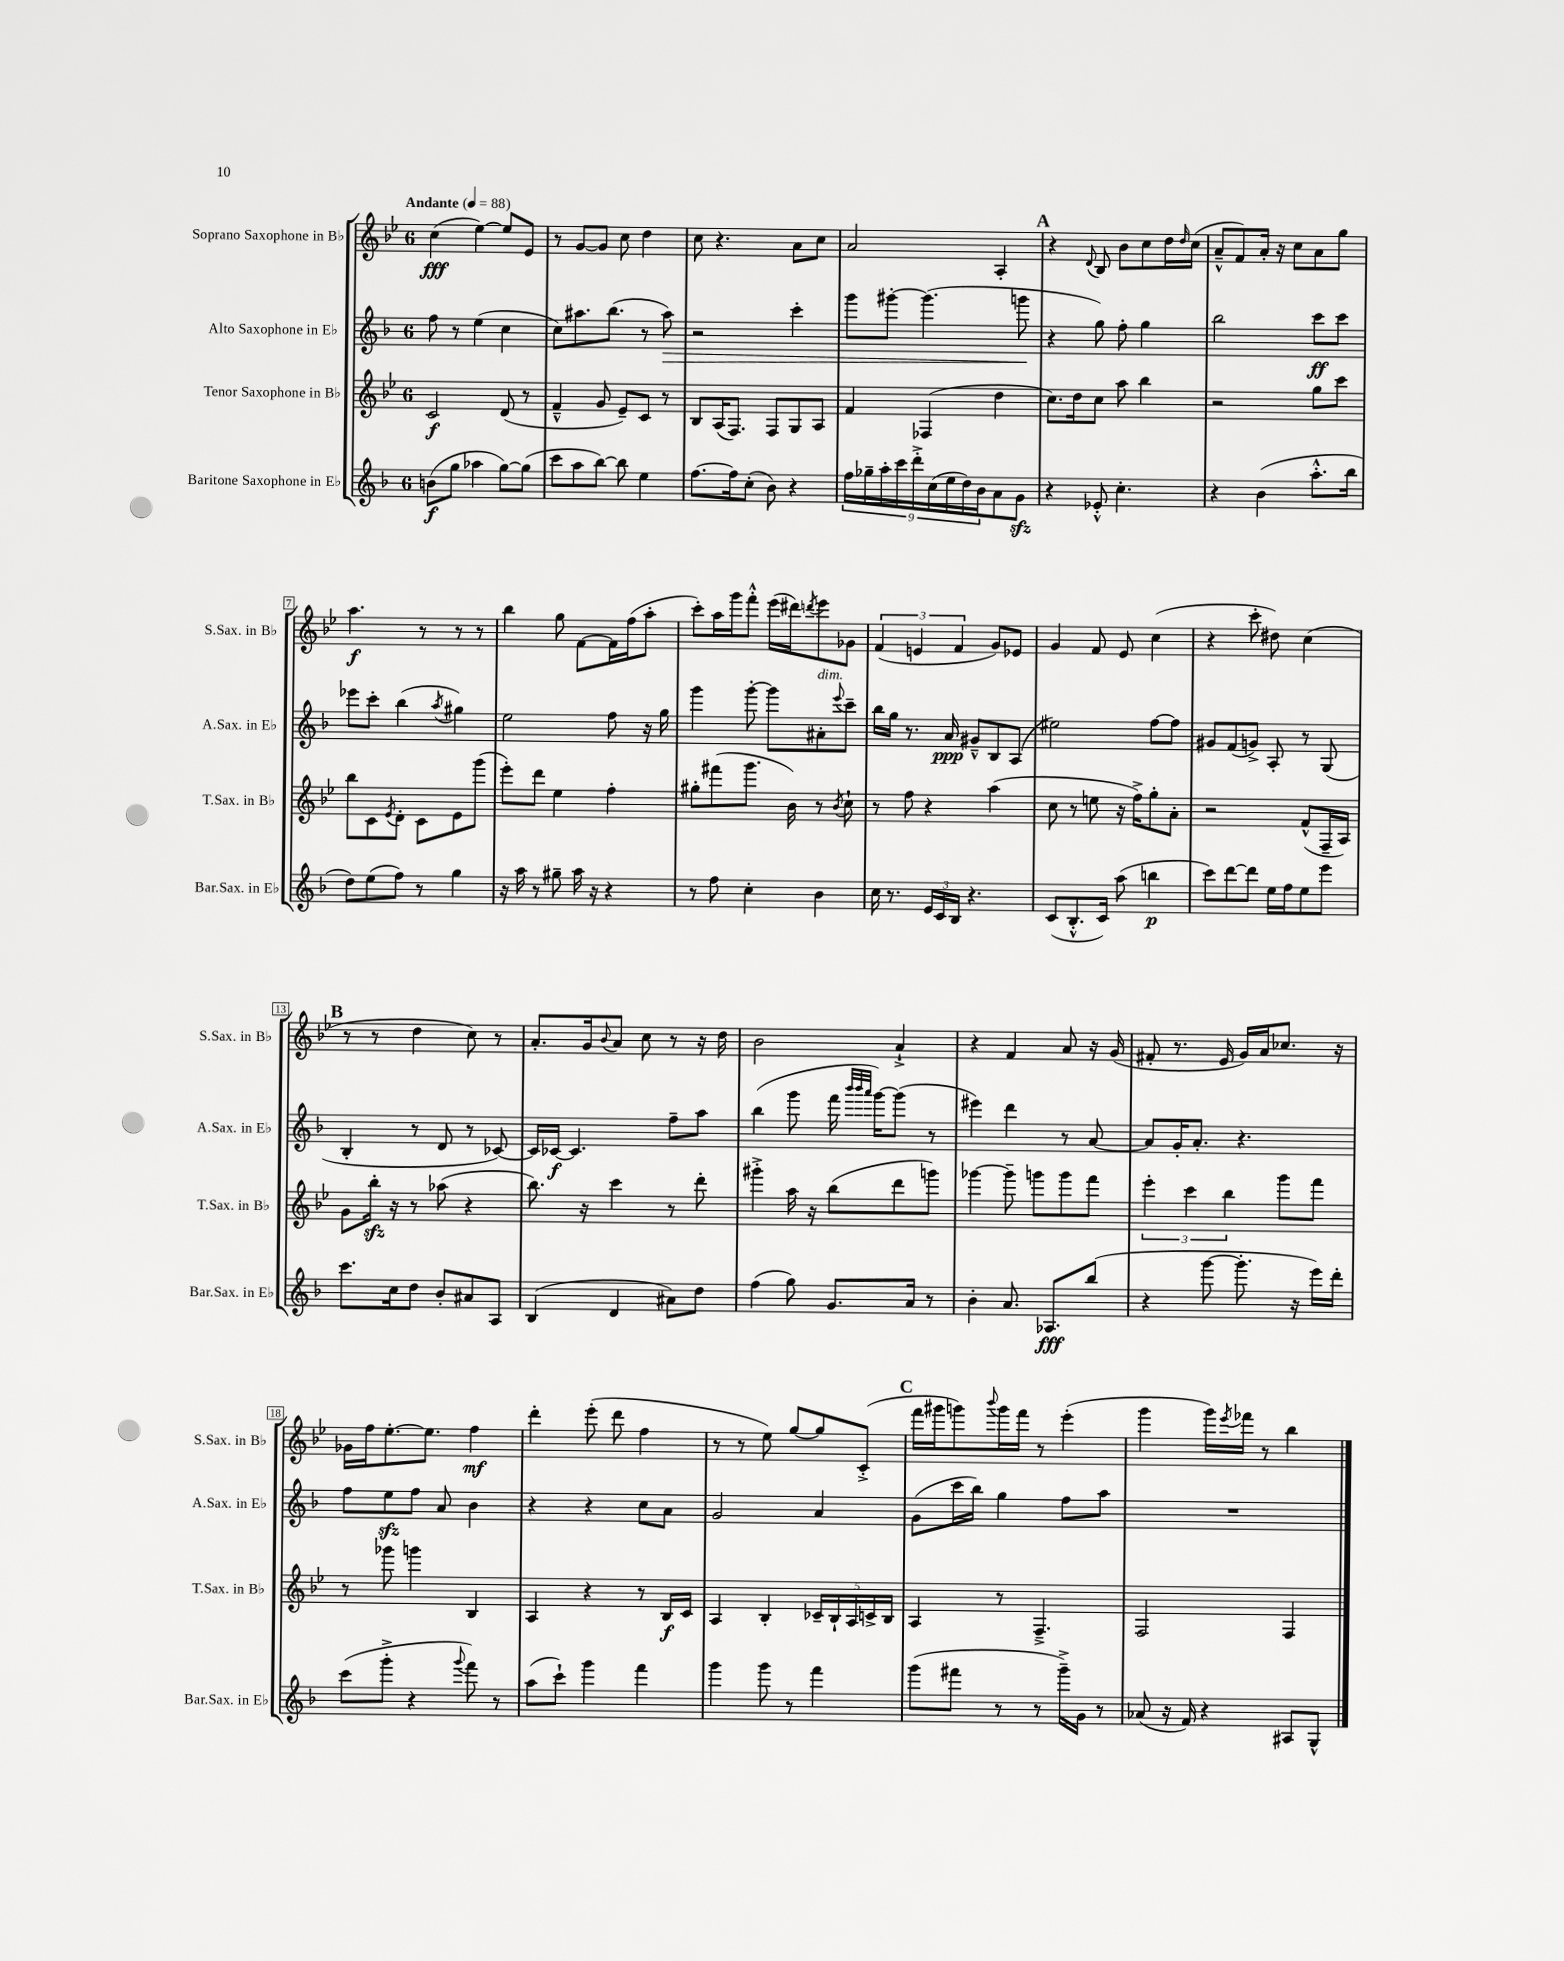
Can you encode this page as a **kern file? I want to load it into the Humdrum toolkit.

**kern	**dynam	**kern	**dynam	**kern	**dynam	**kern	**dynam
*part4	*part4	*part3	*part3	*part2	*part2	*part1	*part1
*staff4	*staff4	*staff3	*staff3	*staff2	*staff2	*staff1	*staff1
*I"Baritone Saxophone in E♭	*	*I"Tenor Saxophone in B♭	*	*I"Alto Saxophone in E♭	*	*I"Soprano Saxophone in B♭	*
*I'Bar.Sax. in E♭	*	*I'T.Sax. in B♭	*	*I'A.Sax. in E♭	*	*I'S.Sax. in B♭	*
*clefG2	*	*clefG2	*	*clefG2	*	*clefG2	*
*k[b-]	*	*k[b-e-]	*	*k[b-]	*	*k[b-e-]	*
*M6/8	*	*M6/8	*	*M6/8	*	*M6/8	*
*MM88	*	*MM88	*	*MM88	*	*MM88	*
=1	=1	=1	=1	=1	=1	=1	=1
!	!	!	!	!	!	!LO:TX:a:B:t=Andante	!
(8bn\L	f	2c/	f	8ff\	.	(4cc\	fff
8gg\J	.	.	.	8r	.	.	.
4aa-X\	.	.	.	(4ee\	.	[4ee-\)	.
[8gg\L)	.	(8d/	.	4cc\	.	8ee-/L]	.
(8gg\J]	.	8r	.	.	.	8e-/J	.
=2	=2	=2	=2	=2	=2	=2	=2
8ccc\L	.	4f~^^/	.	8cc\L)	.	8r	.
8aa\	.	.	.	8.aa#X\	.	[8g/L	.
[8bb-\J)	.	8g/	.	.	.	8g/J]	.
.	.	.	.	(8.bb-\J	.	.	.
8bb-\]	.	8e-~/L)	.	.	.	8cc\	.
4ee\	.	8c/J	.	8r	.	4dd\	.
!	!	!	!	!	!LO:HP:b	!	!
.	.	8r	.	8aa#\)	>	.	.
=3	=3	=3	=3	=3	=3	=3	=3
[8.ff\L	.	8B-/L	.	2r	.	8cc\	.
.	.	(16A/K	.	.	.	4.r	.
16ff\k]	.	8.F/J)	.	.	.	.	.
(8cc'\J	.	.	.	.	.	.	.
8b-\)	.	8F/L	.	.	.	.	.
4r	.	8G/	.	4ccc'\	.	8a\L	.
.	.	8A/J	.	.	.	8cc\J	.
=4	=4	=4	=4	=4	=4	=4	=4
18ff\LL	.	4f/	.	8ggg\L	.	2a/	.
18gg-X~\	.	.	.	.	.	.	.
18aa'\	.	.	.	.	.	.	.
.	.	.	.	[8ggg#X'\J	.	.	.
18ccc\	.	.	.	.	.	.	.
18ddd'^\	.	.	.	.	.	.	.
.	.	(4F-X/	.	(4.ggg#\]	.	.	.
(18cc\	.	.	.	.	.	.	.
18ee\	.	.	.	.	.	.	.
18dd\)	.	.	.	.	.	.	.
18b-\J	.	.	.	.	.	.	.
8a\	.	4dd\	.	.	.	4A'/	.
8gzz\J	.	.	.	8gggn\	.	.	.
.	.	.	.	.	]	.	.
!!LO:REH:place=s1:t=A
=5	=5	=5	=5	=5	=5	=5	=5
4r	.	8.cc\L)	.	4r	.	4r	.
.	.	16dd\k	.	.	.	.	.
.	.	.	.	.	.	8qqd/	.
8e-X'^^/	.	8cc\J	.	8gg\)	.	8B-/	.
4.cc'\	.	8aa\	.	8ff'\	.	8b-\L	.
.	.	4bb-\	.	4gg\	.	8cc\	.
.	.	.	.	.	.	16dd\L	.
.	.	.	.	.	.	16qqdd/	.
.	.	.	.	.	.	(16cc\JJ	.
=6	=6	=6	=6	=6	=6	=6	=6
4r	.	2r	.	2bb-\	.	8a~^^/L	.
.	.	.	.	.	.	8f/)	.
(4b-\	.	.	.	.	.	16a'/Jk	.
.	.	.	.	.	.	16r	.
.	.	.	.	.	.	8cc\L	.
8.aa'^^\L	.	8gg\L	.	8ccc\L	ff	8a\	.
.	.	8ccc\J	.	8ccc\J	.	8gg\J	.
16bb-\Jk	.	.	.	.	.	.	.
!!LO:LB:g=z
=7	=7	=7	=7	=7	=7	=7	=7
8dd\L)	.	8bb-\L	.	8eee-X\L	.	4.aa\	f
(8ee\	.	8c\	.	8ccc'\J	.	.	.
.	.	8qe-/	.	.	.	.	.
8ff\J)	.	8d'\J	.	(4bb-\	.	.	.
8r	.	8c\L	.	.	.	8r	.
.	.	.	.	8qaa/	.	.	.
4gg\	.	8e-\	.	4gg#X\)	.	8r	.
.	.	(8ggg\J	.	.	.	8r	.
=8	=8	=8	=8	=8	=8	=8	=8
16r	.	8eee-'\L)	.	2ee\	.	4bb-\	.
16aa\	.	.	.	.	.	.	.
8r	.	8ddd\J	.	.	.	.	.
8gg#X~\	.	4ee-\	.	.	.	8gg\	.
16aa\	.	.	.	.	.	[8f\L	.
16r	.	.	.	.	.	.	.
4r	.	4ff'\	.	8ff\	.	16f\L]	.
.	.	.	.	.	.	(16ff\J	.
.	.	.	.	16r	.	8aa'\J	.
.	.	.	.	16gg\	.	.	.
=9	=9	=9	=9	=9	=9	=9	=9
8r	.	8gg#X'\L	.	4ggg\	.	8ccc'\L)	.
8ff\	.	(8fff#X\	.	.	.	16aa\L	.
.	.	.	.	.	.	16ggg\J	.
4cc'\	.	8.ggg\J	.	[8ggg'\	.	8fff'^^\J	.
.	.	.	.	8ggg\L]	.	(16eee-\LL	.
.	.	16b-\)	.	.	.	16ddd#X\J)	.
.	.	.	.	.	.	8qdddn/	.
!	!	!	!	!LO:TX:a:i:t=dim.	!	!	!
4b-\	.	8r	.	8a#X'\	.	8eee-\	.
.	.	8qb-/	.	8qqeee/	.	.	.
.	.	8cc`\	.	8ccc~\J	.	8g-X\J	.
=10	=10	=10	=10	=10	=10	=10	=10
16cc\	.	8r	.	16bb-\LL	.	(6f/	.
8.r	.	.	.	16gg\JJ	.	.	.
.	.	8ff\	.	8.r	.	.	.
.	.	.	.	.	.	6en/	.
24e/LL	.	4r	.	.	.	.	.
24c/	.	.	.	.	.	.	.
.	.	.	.	16a/	ppp	.	.
24B-/JJ	.	.	.	.	.	6f/	.
4.r	.	.	.	8g#X~^^/L	.	.	.
.	.	(4aa\	.	8B-/	.	8g/L)	.
.	.	.	.	(8A/J	.	8e-X/J	.
=11	=11	=11	=11	=11	=11	=11	=11
(8c/L	.	8cc\	.	2ee#X\)	.	4g/	.
8.B-'^^/	.	8r	.	.	.	.	.
.	.	8een\	.	.	.	8f/	.
16c/Jk)	.	.	.	.	.	.	.
(8aa\	.	16r	.	.	.	8e-/	.
.	.	16ff^\KL)	.	.	.	.	.
4bbn\	p	8gg'\	.	[8ff\L	.	(4cc\	.
.	.	8a'\J	.	8ff\J]	.	.	.
=12	=12	=12	=12	=12	=12	=12	=12
8ccc\L)	.	2r	.	8g#X/L	.	4r	.
[8ddd\	.	.	.	(8f/	.	.	.
8ddd\J]	.	.	.	8gn^/J)	.	8ccc'\	.
16ee\LL	.	.	.	8A'/	.	8dd#X\)	.
16ff\J	.	.	.	.	.	.	.
8ee\	.	(8f^^/L	.	8r	.	(4cc\	.
8eee\J	.	16F~/L	.	(8G/	.	.	.
.	.	16A/JJ)	.	.	.	.	.
!!LO:LB:g=z
!!LO:REH:place=s1:t=B
=13	=13	=13	=13	=13	=13	=13	=13
8.ccc\L	.	8g\L	.	4B-'/	.	8r	.
.	.	16bb-zz'\Jk	.	.	.	8r	.
16cc\k	.	16r	.	.	.	.	.
8dd\J	.	8r	.	8r	.	4dd\	.
8b-'/L	.	(8aa-X\	.	8d/	.	.	.
8a#X/	.	4r	.	8r	.	8cc\)	.
8A/J	.	.	.	[8c-X/)	.	8r	.
=14	=14	=14	=14	=14	=14	=14	=14
(4B-/	.	8.bb-\)	.	16c-/LL]	.	8.a'/L	.
.	.	.	.	[16c-X/JJ	f	.	.
.	.	.	.	4.c-/]	.	.	.
.	.	16r	.	.	.	16g/k	.
.	.	.	.	.	.	8qqb-/	.
4d/	.	4ccc\	.	.	.	8a/J	.
.	.	.	.	.	.	8cc\	.
8a#X\L)	.	8r	.	8ff~\L	.	8r	.
8dd\J	.	8ddd'\	.	8aa\J	.	16r	.
.	.	.	.	.	.	16dd\	.
=15	=15	=15	=15	=15	=15	=15	=15
(4ff\	.	4ggg#X'^\	.	(4bb-\	.	2b-\	.
8gg\)	.	16aa\	.	8ggg\	.	.	.
.	.	16r	.	.	.	.	.
8.g/L	.	(8bb-\L	.	16fff\	.	.	.
.	.	.	.	32qqbbb-/LLL	.	.	.
.	.	.	.	32qqbbb-/	.	.	.
.	.	.	.	32qqaaa/JJJ	.	.	.
.	.	.	.	[16ggg\KL)	.	.	.
.	.	8ddd\	.	(8ggg\J]	.	4a`^/	.
16a/Jk	.	.	.	.	.	.	.
8r	.	8gggn\J)	.	8r	.	.	.
=16	=16	=16	=16	=16	=16	=16	=16
4b-'\	.	[4ggg-X\	.	4eee#X\)	.	4r	.
8.a/	.	8ggg-~\]	.	4ddd\	.	4f/	.
.	.	8gggn\L	.	.	.	.	.
8.A-X/L	fff	.	.	.	.	.	.
.	.	8ggg\	.	8r	.	8a/	.
(8bb-/J	.	8fff\J	.	[8a/	.	16r	.
.	.	.	.	.	.	(16g/	.
=17	=17	=17	=17	=17	=17	=17	=17
4r	.	6eee-'\	.	8a/L]	.	8f#X'/	.
.	.	.	.	16g'/K	.	8.r	.
.	.	6ccc\	.	.	.	.	.
.	.	.	.	8.a'/J	.	.	.
[8ggg\	.	.	.	.	.	.	.
.	.	.	.	.	.	16e-/	.
.	.	6bb-\	.	.	.	.	.
8.ggg'\]	.	.	.	4.r	.	16g/LL)	.
.	.	.	.	.	.	16a/J	.
.	.	8ggg\L	.	.	.	8.cc-X/J	.
16r	.	.	.	.	.	.	.
16eee\LL)	.	8fff\J	.	.	.	.	.
16ddd'\JJ	.	.	.	.	.	16r	.
!!LO:LB:g=z
=18	=18	=18	=18	=18	=18	=18	=18
(8ccc\L	.	8r	.	8ff\L	.	16g-X\LL	.
.	.	.	.	.	.	16ff\J	.
8ggg'^\J	.	8ggg-X\	.	8eezz\	.	[8.ee-'\	.
4r	.	4gggn\	.	8ff\J	.	.	.
.	.	.	.	.	.	8.ee-\J]	.
.	.	.	.	8a/	.	.	.
8qqggg/	.	.	.	.	.	.	.
8fff\)	.	4B-/	.	4b-\	.	4ff\	mf
8r	.	.	.	.	.	.	.
=19	=19	=19	=19	=19	=19	=19	=19
(8aa\L	.	4A/	.	4r	.	4ddd'\	.
8ccc`\J)	.	.	.	.	.	.	.
4ggg\	.	4r	.	4r	.	(8eee-'\	.
.	.	.	.	.	.	8ddd\	.
4fff\	.	8r	.	8cc\L	.	4ff\	.
.	.	16B-/LL	f	8a\J	.	.	.
.	.	16c/JJ	.	.	.	.	.
=20	=20	=20	=20	=20	=20	=20	=20
4ggg\	.	4A/	.	2g/	.	8r	.
.	.	.	.	.	.	8r	.
8ggg\	.	4B-'/	.	.	.	8ee-\)	.
8r	.	.	.	.	.	[8gg/L	.
4fff\	.	20c-X~/LL	.	4a/	.	8gg/]	.
.	.	20B-`/	.	.	.	.	.
.	.	20A/	.	.	.	.	.
.	.	.	.	.	.	(8c'^/J	.
.	.	20cn^/	.	.	.	.	.
.	.	20B-/JJ	.	.	.	.	.
!!LO:REH:place=s1:t=C
=21	=21	=21	=21	=21	=21	=21	=21
(8ggg\L	.	4A/	.	(8g\L	.	16fff\LL	.
.	.	.	.	.	.	16ggg#X\J	.
8fff#X\J	.	.	.	16ccc\L	.	8gggn\)	.
.	.	.	.	16bb-\JJ)	.	.	.
.	.	.	.	.	.	8qqbbb-/	.
8r	.	8r	.	4gg\	.	16ggg\L	.
.	.	.	.	.	.	16fff\JJ	.
8r	.	4.F~^/	.	.	.	8r	.
16ggg~^\LL)	.	.	.	8ff\L	.	(4eee-'\	.
16g\JJ	.	.	.	.	.	.	.
8r	.	.	.	8aa\J	.	.	.
=22	=22	=22	=22	=22	=22	=22	=22
(8a-X/	.	2F/	.	2.r	.	4ggg\	.
16r	.	.	.	.	.	.	.
16f/)	.	.	.	.	.	.	.
4r	.	.	.	.	.	16ggg\LL)	.
.	.	.	.	.	.	8qeee-/	.
.	.	.	.	.	.	16fff-X\JJ	.
.	.	.	.	.	.	8r	.
8A#X/L	.	4F/	.	.	.	4bb-\	.
8G^^/J	.	.	.	.	.	.	.
==	==	==	==	==	==	==	==
*-	*-	*-	*-	*-	*-	*-	*-
